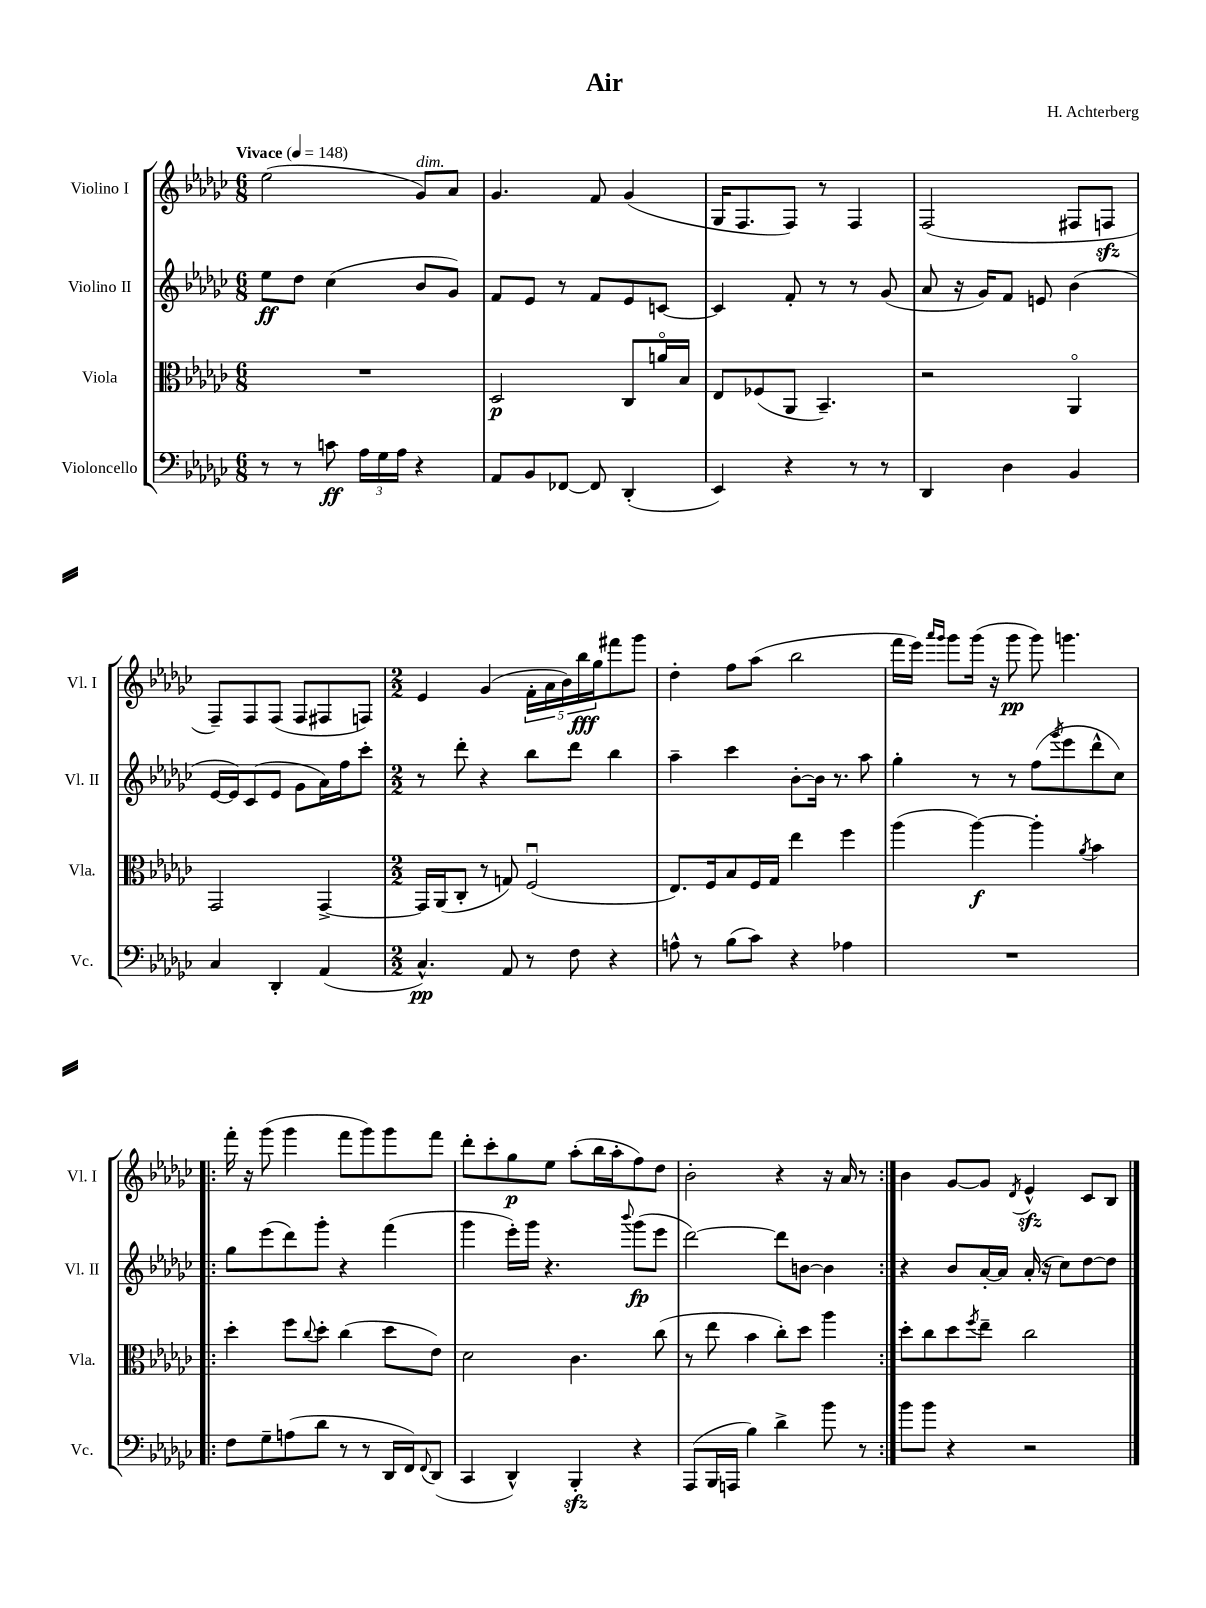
\header { title = "Air" composer = "H. Achterberg" }
<<
\new StaffGroup <<
\new Staff = "s0" \with { instrumentName = "Violino I" shortInstrumentName = "Vl. I" } {
    \clef treble \key ges \major \numericTimeSignature \time 6/8 \tempo "Vivace" 4 = 148
    ees''2( ges'8^\markup { \italic "dim." }) aes'8 |
    ges'4. f'8 ges'4( |
    ges16 f8. f8) r8 f4 |
    f2( fis8 f8\sfz |
    f8--) f8 f8( f8 fis8 f8) |
    \numericTimeSignature \time 2/2 ees'4 ges'4( \tuplet 5/4 { f'16-. aes'16 bes'16) bes''16\fff ges''16 } fis'''8 ges'''8 |
    des''4-. f''8 aes''8( bes''2 |
    f'''16 ees'''16) \grace { aes'''16 ges'''16 } ges'''8 ges'''16( r16 ges'''8\pp ges'''8) g'''4. |
    \repeat volta 2 { f'''16-. r16 ges'''8( ges'''4 f'''8 ges'''8) ges'''8 f'''8 |
    des'''8-. ces'''8-. ges''8\p ees''8 aes''8-.( bes''16 aes''16-. f''8) des''8 |
    bes'2-. r4 r16 aes'16 r8 | }
    bes'4 ges'8~ ges'8 \acciaccatura { des'8 } ees'4-^\sfz ces'8 bes8 \bar "|." |
}
\new Staff = "s1" \with { instrumentName = "Violino II" shortInstrumentName = "Vl. II" } {
    \clef treble \key ges \major \numericTimeSignature \time 6/8
    ees''8\ff des''8 ces''4( bes'8 ges'8) |
    f'8 ees'8 r8 f'8 ees'8 c'8~ |
    c'4 f'8-. r8 r8 ges'8( |
    aes'8 r16 ges'16) f'8 e'8 bes'4( |
    ees'16~ ees'16) ces'8( ees'8 ges'8 aes'16) f''16 ces'''8-. |
    \numericTimeSignature \time 2/2 r8 des'''8-. r4 bes''8 des'''8 bes''4 |
    aes''4-- ces'''4 bes'8~-. bes'16 r8. aes''8 |
    ges''4-. r8 r8 f''8( \acciaccatura { ges'''8 } ees'''8 des'''8-^ ces''8) |
    \repeat volta 2 { ges''8 ees'''8( des'''8) ges'''8-. r4 f'''4( |
    ges'''4 ees'''16-.) ges'''16 r4. \appoggiatura { bes'''8 } ges'''8\fp( ees'''8 |
    des'''2~) des'''8 b'8~ b'4 | }
    r4 bes'8 aes'16~-. aes'16 aes'16-.( r16 ces''8) des''8~ des''8 \bar "|." |
}
\new Staff = "s2" \with { instrumentName = "Viola" shortInstrumentName = "Vla." } {
    \clef alto \key ges \major \numericTimeSignature \time 6/8
    R2. |
    des2\p ces8 a'16\flageolet bes16 |
    ees8 fes8( aes,8 bes,4.--) |
    r2 aes,4\flageolet |
    ges,2 ges,4~-> |
    \numericTimeSignature \time 2/2 ges,16 aes,16( ces8-. r8 g8) f2\downbow( |
    ees8.) f16 bes8 f16 ges16 ees''4 f''4 |
    aes''4( aes''4~\f) aes''4-. \acciaccatura { aes'8 } bes'4 |
    \repeat volta 2 { des''4-. f''8 \appoggiatura { ces''8 } des''8-. ces''4( des''8 ees'8) |
    des'2 ces'4. ces''8( |
    r8 ees''8 bes'4 ces''8-.) des''8 aes''4 | }
    des''8-. ces''8 des''8 \acciaccatura { f''8 } ees''8-- ces''2 \bar "|." |
}
\new Staff = "s3" \with { instrumentName = "Violoncello" shortInstrumentName = "Vc." } {
    \clef bass \key ges \major \numericTimeSignature \time 6/8
    r8 r8 c'8\ff \tuplet 3/2 { aes16 ges16 aes16 } r4 |
    aes,8 bes,8 fes,8~ fes,8 des,4-.( |
    ees,4) r4 r8 r8 |
    des,4 des4 bes,4 |
    ces4 des,4-. aes,4( |
    \numericTimeSignature \time 2/2 ces4.-^\pp) aes,8 r8 f8 r4 |
    a8-^ r8 bes8( ces'8) r4 aes4 |
    R1 |
    \repeat volta 2 { f8 ges8-- a8( des'8 r8 r8 des,16 f,16) \appoggiatura { f,8 } des,8( |
    ces,4 des,4-^) bes,,4-.\sfz r4 |
    aes,,8( bes,,16 a,,16 bes4) des'4-> bes'8 r8 | }
    bes'8 bes'8 r4 r2 \bar "|." |
}
>>
>>
\layout { \context { \Score \remove "Bar_number_engraver" } }
